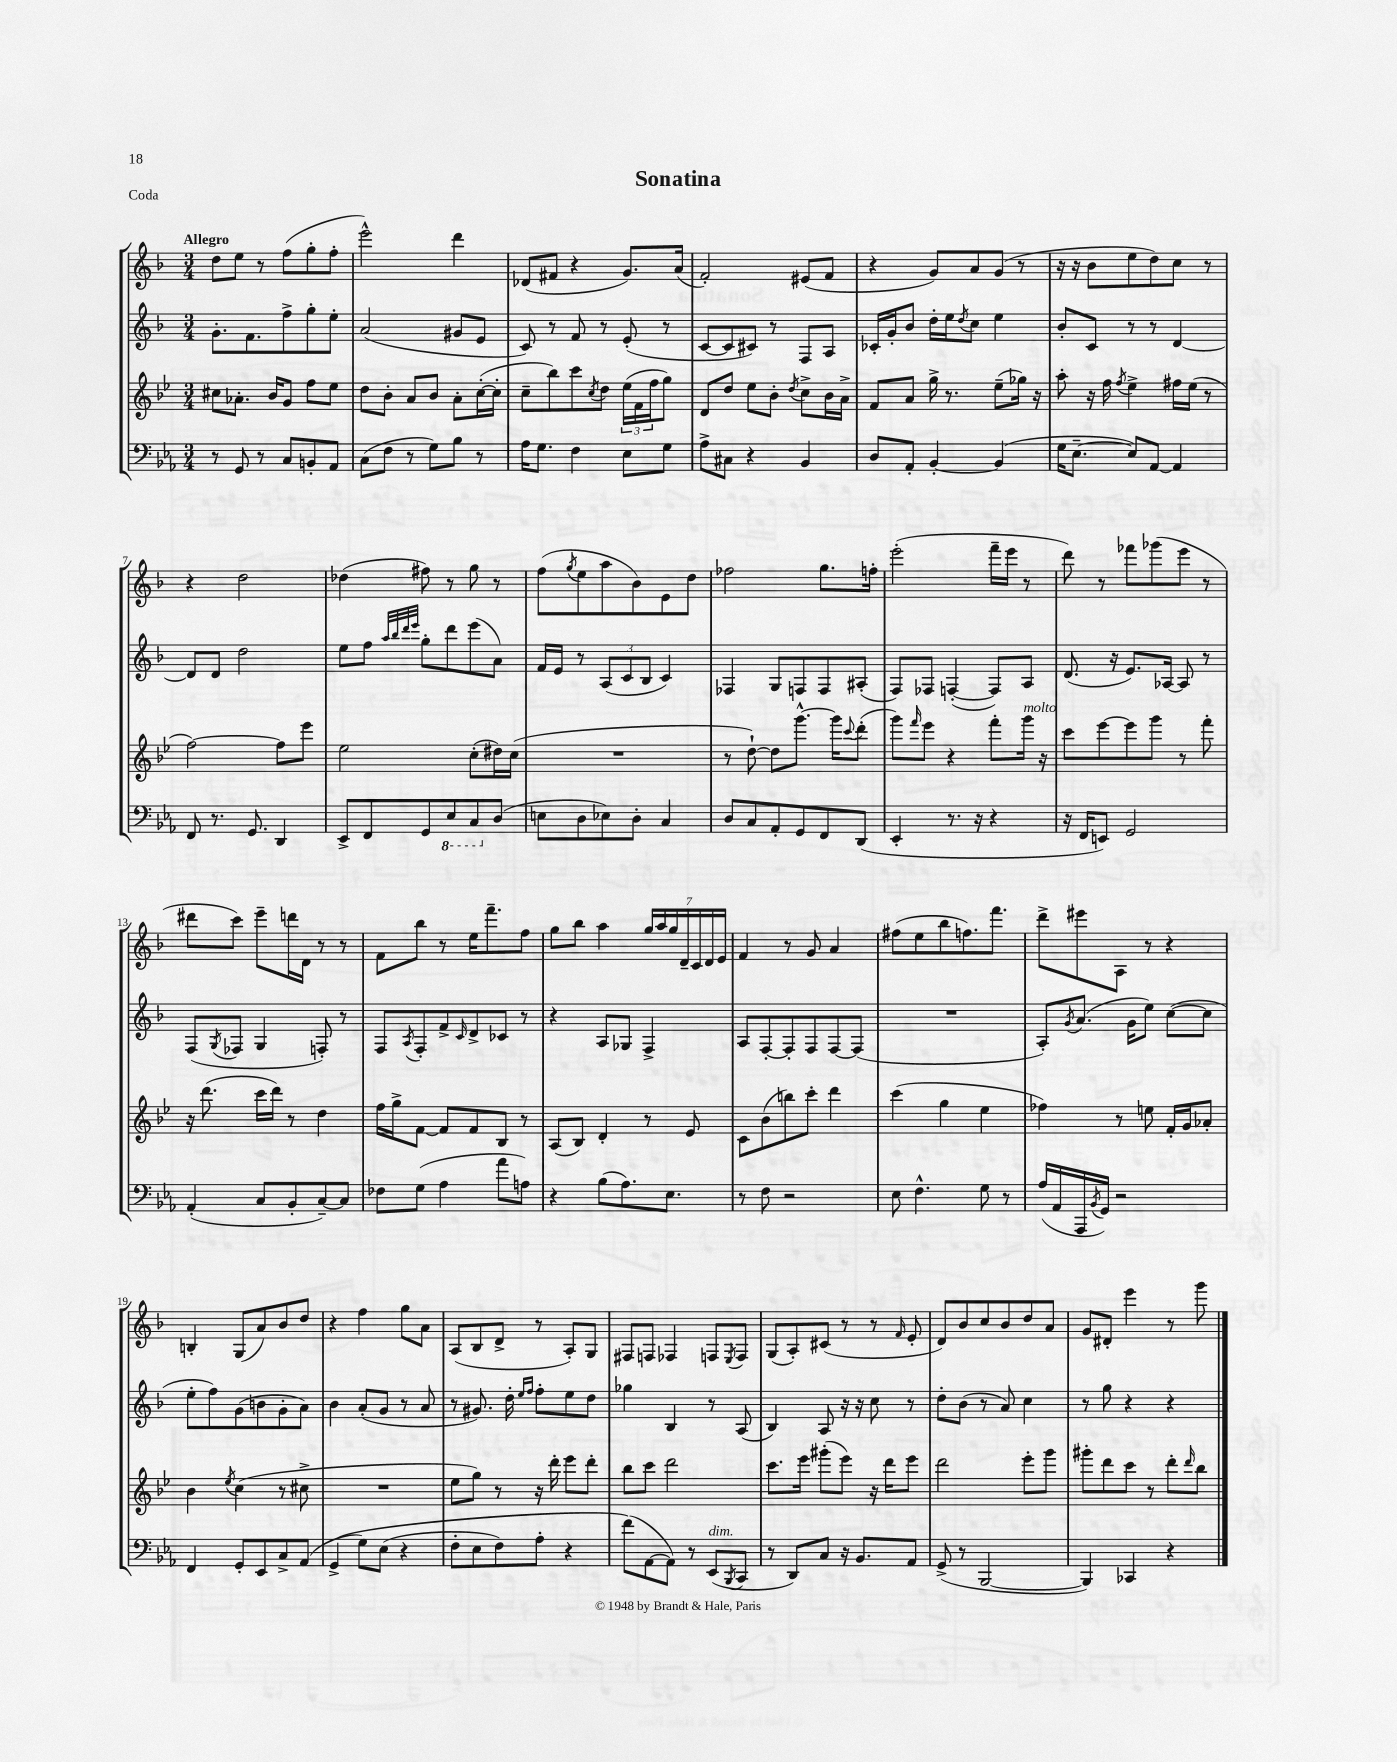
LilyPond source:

\header { title = "Sonatina" piece = "Coda" }
<<
\new StaffGroup <<
\new Staff = "s0" {
    \clef treble \key f \major \numericTimeSignature \time 3/4 \tempo "Allegro"
    d''8 e''8 r8 f''8( g''8-. f''8-. |
    e'''2-^) d'''4 |
    des'8( fis'8 r4 g'8.) a'16( |
    f'2-.) eis'8( f'8 |
    r4 g'8) a'8 g'8( r8 |
    r16 r16 bes'8 e''8 d''8) c''8 r8 |
    r4 d''2 |
    des''4( fis''8) r8 g''8 r8 |
    f''8( \acciaccatura { g''8 } e''8 a''8 bes'8) e'8 d''8 |
    fes''2 g''8. f''16-. |
    e'''2-.( f'''16-- e'''16 r8 |
    d'''8) r8 fes'''8 ges'''8( e'''8 r8 |
    dis'''8 c'''8) e'''8-- d'''16 d'16 r8 r8 |
    f'8 bes''8 r8 e''16 f'''8.-- f''8 |
    g''8 bes''8 a''4 \tuplet 7/4 { g''16 a''16 g''16 d'16-- c'16 d'16 e'16 } |
    f'4 r8 g'8 a'4 |
    fis''8( e''8 bes''8 f''8.) f'''8. |
    d'''8-> eis'''8 a8 r8 r4 |
    b4-. g8( a'8) bes'8 d''8 |
    r4 f''4 g''8 a'8 |
    a8( bes8 d'8-> r8 a8-.) g8 |
    fis8 f8 fes4 f8 \acciaccatura { e8 } f8 |
    g8( a8-.) cis'8( r8 r8 \grace { f'16 } e'8-. |
    d'8) bes'8 c''8 bes'8 d''8 a'8 |
    g'8 dis'8-. e'''4 r8 g'''8 \bar "|." |
}
\new Staff = "s1" {
    \clef treble \key f \major \numericTimeSignature \time 3/4
    g'8.-. f'8. f''8-> g''8-. e''8-. |
    a'2( gis'8 e'8 |
    c'8) r8 f'8 r8 e'8-.( r8 |
    c'8~ c'8 cis'8) r8 f8 a8 |
    ces'16-. g'16-. bes'8 d''16-. e''16 \acciaccatura { d''8 } c''8 e''4 |
    bes'8-. c'8 r8 r8 d'4~ |
    d'8 d'8 d''2 |
    e''8 f''8 \grace { a''32 bes''32 d'''32 e'''32 } g''8-. d'''8 e'''8( a'8) |
    f'16 e'16 r8 \tuplet 3/2 { a8( c'8 bes8 } c'4) |
    fes4 g8 f8 f8 ais8-.( |
    f8) fes8 f4~-.( f8) a8 |
    d'8.( r16 e'8.) aes16~ aes8 r8 |
    f8( \acciaccatura { g8 } fes8 g4 f8-.) r8 |
    f8 \acciaccatura { a8 } f8-. f'8-> \grace { c'16 } d'8-> ces'8 r8 |
    r4 a8 ges8 f4-> |
    a8 f8~-. f8-. f8 f8~ f8( |
    R2. |
    a8-.) \acciaccatura { g'8 } a'8.( g'16 e''8) c''8~( c''8 |
    e''8-. f''8) g'8( b'8 g'8-. a'8) |
    bes'4 a'8-.( g'8 r8 a'8 |
    r8 gis'8.) d''16-. \grace { e''16 f''16 } f''8-. e''8 d''8 |
    ges''4 bes4 r8 a8( |
    bes4) a8 r16 r16 c''8 r8 |
    d''8-. bes'8( r8 a'8) c''4 |
    r8 g''8 r4 r4 \bar "|." |
}
\new Staff = "s2" {
    \clef treble \key bes \major \numericTimeSignature \time 3/4
    cis''8 aes'8.-. bes'16 g'8 f''8 ees''8 |
    d''8 bes'8-. a'8 bes'8 a'8-. c''16~-.( c''16-. |
    c''8-- bes''8) c'''8 \acciaccatura { c''8 } d''8 \tuplet 3/2 { ees''16( f'16 f''16 } g''8) |
    d'8 d''8 ees''8 bes'8-. \acciaccatura { d''8 } c''8-> bes'16 a'16-> |
    f'8 a'8 g''16-> r8. ees''8--( ges''16) r16 |
    a''8-. r16 f''16 \acciaccatura { f''8 } ees''4-> fis''16 ees''16( r8 |
    f''2~) f''8 ees'''8 |
    ees''2 c''8-.( dis''16) c''16( |
    R2. |
    r8 d''8~-!) d''8 g'''8.~-^ g'''16 \appoggiatura { c'''8 } d'''8-.( |
    g'''8) \grace { f'''16 } ees'''8 r4 f'''8-. g'''16^\markup { \italic "molto" } r16 |
    c'''8 ees'''8~ ees'''8 g'''8 r8 f'''8-. |
    r16 d'''8.( c'''16 d'''16) r8 d''4 |
    f''16 g''16-> f'8~ f'8 f'8 bes8 r8 |
    a8( bes8) d'4-. r8 ees'8 |
    c'8 bes'8( b''8) c'''8-. d'''4 |
    c'''4( g''4 ees''4 |
    fes''4) r8 e''8 f'16-. g'16 aes'8-. |
    bes'4 \acciaccatura { ees''8 } c''4( r8 cis''8-> |
    R2. |
    ees''8 g''8) r8 r16 d'''16-. ees'''8 d'''8-. |
    bes''8 c'''8 d'''2 |
    c'''8. ees'''16 gis'''8-.( ees'''8) r16 d'''16 ees'''8 |
    d'''2 ees'''8-. g'''8 |
    gis'''8-. d'''8 c'''8 r8 d'''8-. \grace { d'''16 } bes''8 \bar "|." |
}
\new Staff = "s3" {
    \clef bass \key ees \major \numericTimeSignature \time 3/4
    r8 g,8 r8 c8 b,8-. aes,8 |
    c8( f8 r8 g8) bes8 r8 |
    aes16 g8. f4 ees8 g8 |
    aes8-> cis8 r4 bes,4 |
    d8 aes,8-. bes,4~-. bes,4( |
    g16 ees8.~-- ees8) aes,8~ aes,4 |
    f,8 r8. g,8. d,4 |
    ees,8-> f,8 g,8 \ottava #-1 ees,8 c,8 \ottava #0 d8( |
    e8 d8 ees8) d8-. c4 |
    d8 c8 aes,8-. g,8 f,8 d,8( |
    ees,4-. r8. r16 r4 |
    r16 f,16 e,8) g,2 |
    aes,4-.( c8 bes,8-. c8~--) c8 |
    fes8 g8( aes4 aes'8 a8) |
    r4 bes8( aes8.) ees8. |
    r8 f8 r2 |
    ees8 f4.-^ g8 r8 |
    aes16( aes,16 aes,,16 \acciaccatura { bes,8 } g,16) r2 |
    f,4 g,8-. ees,8 c8-> aes,8( |
    g,4->\( g8) ees8( r4 |
    f8-. ees8 f8) aes8-. r4 |
    f'8(\) aes,8~ aes,8) r8 ees,8^\markup { \italic "dim." }( \acciaccatura { bes,,8 } c,8 |
    r8 d,8) c8 r16 bes,8. aes,8 |
    g,8->( r8 bes,,2~ |
    bes,,4) ces,4 r4 \bar "|." |
}
>>
>>
